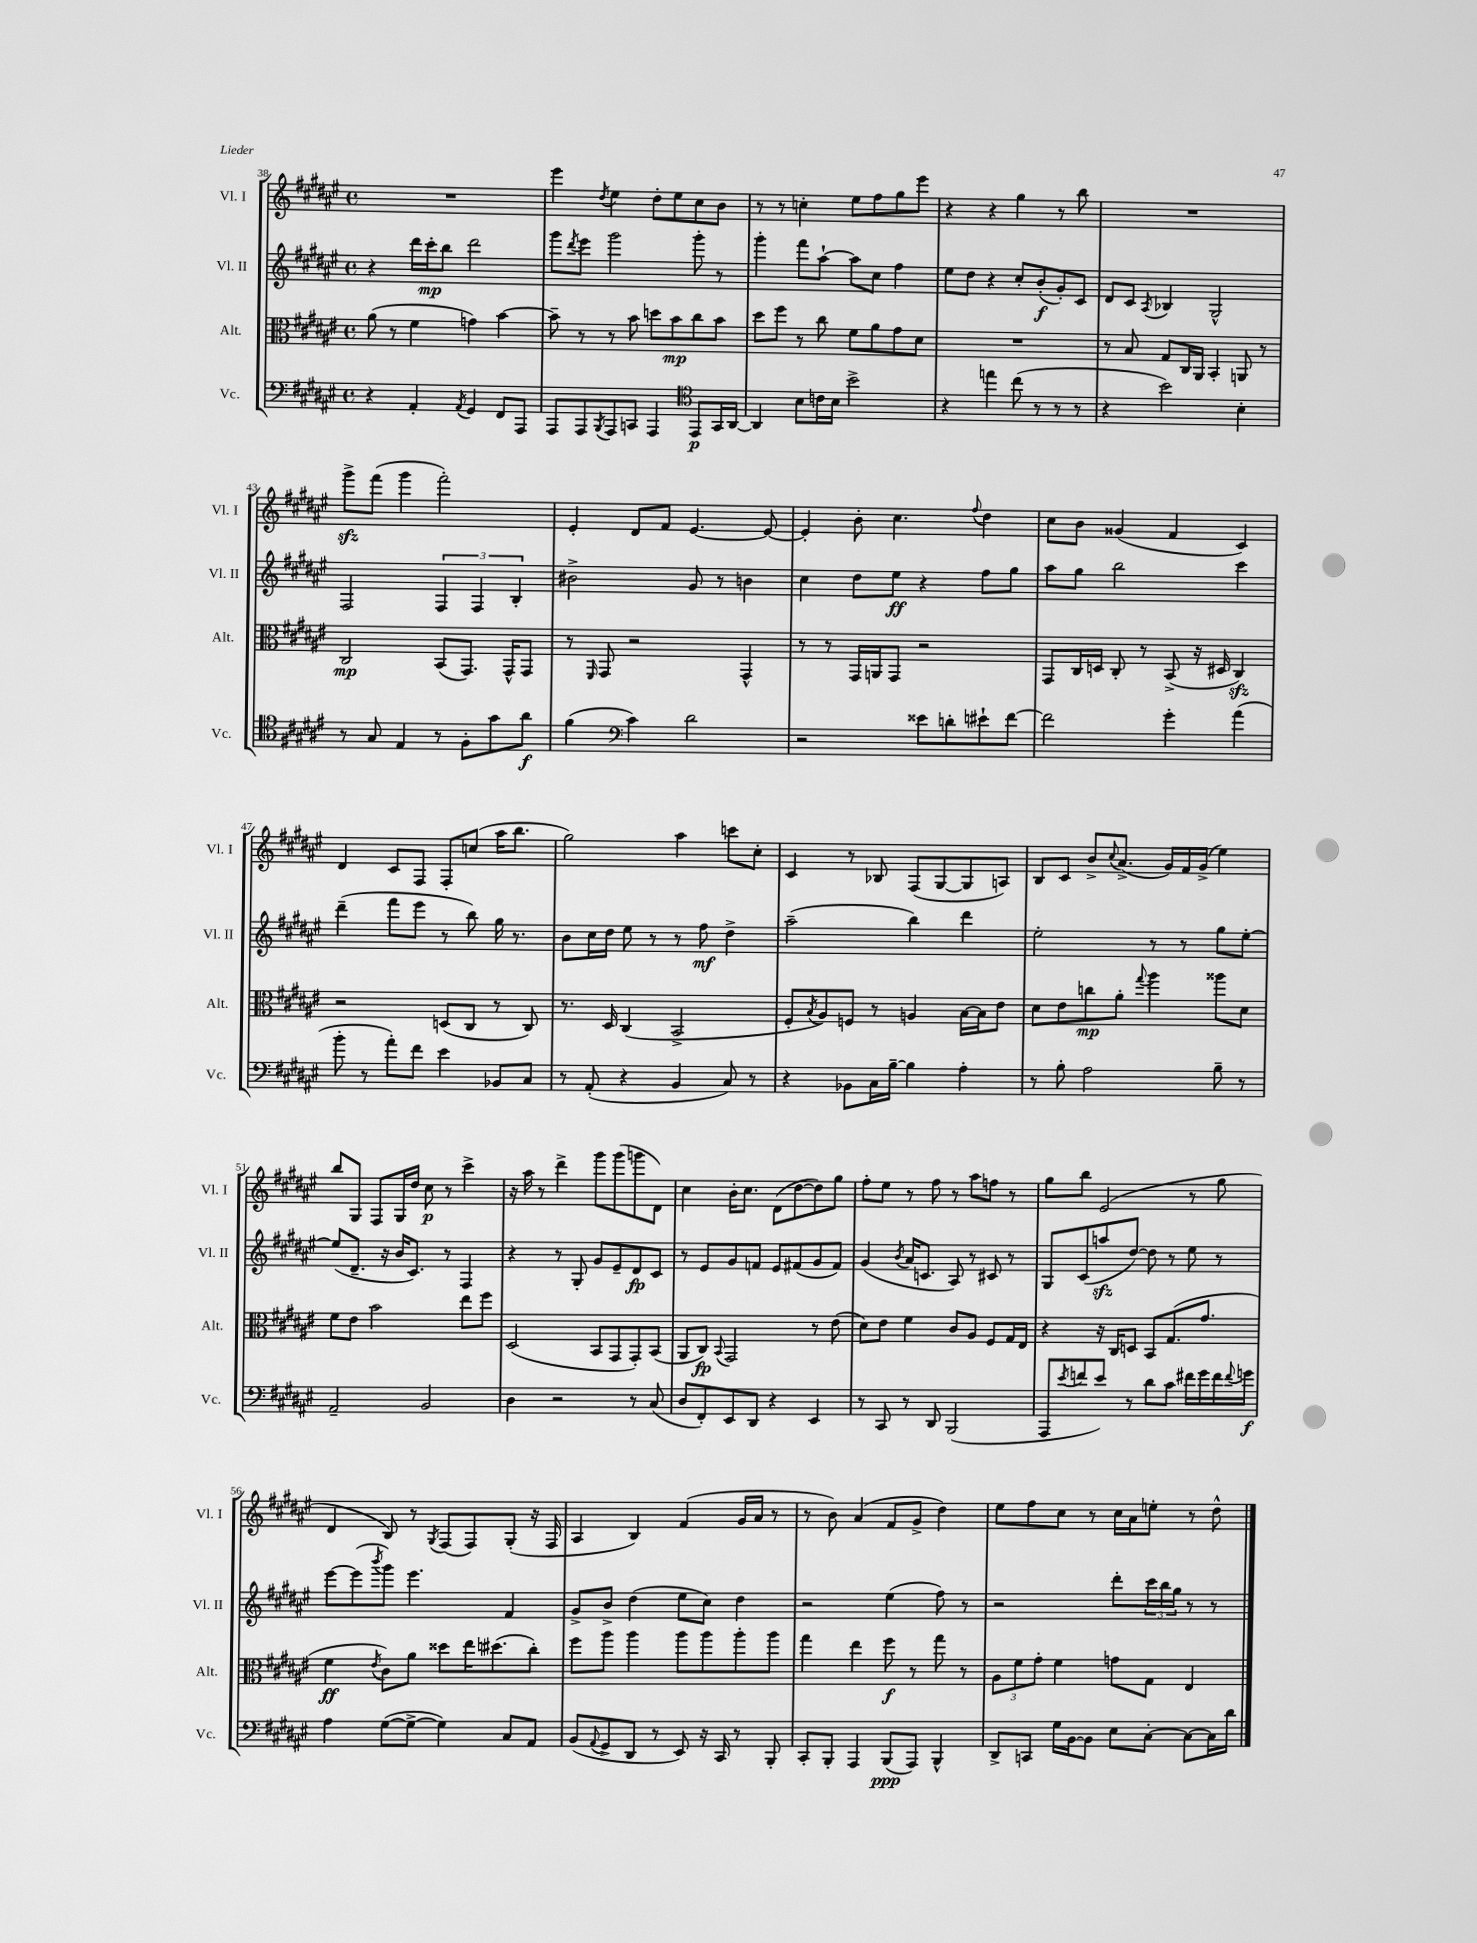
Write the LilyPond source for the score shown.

<<
\new StaffGroup <<
\new Staff = "s0" \with { instrumentName = "Vl. I" shortInstrumentName = "Vl. I" } {
    \clef treble \key fis \major \defaultTimeSignature \time 4/4
    R1 |
    eis'''4 \acciaccatura { dis''8 } eis''4 dis''8-. eis''8 cis''8 b'8 |
    r8 r8 c''4-. eis''8 fis''8 gis''8 eis'''8 |
    r4 r4 gis''4 r8 b''8 |
    R1 |
    gis'''8->\sfz fis'''8( gis'''4 fis'''2-.) |
    eis'4-. dis'8 fis'8 eis'4.~ eis'8~ |
    eis'4-. b'8-. cis''4. \appoggiatura { fis''8 } dis''4 |
    cis''8 b'8 gisis'4( fis'4 cis'4) |
    dis'4 cis'8 fis8 fis8-. c''8( ais''16 b''8. |
    gis''2) ais''4 c'''8 cis''8-. |
    cis'4 r8 bes8 fis8( gis8~ gis8 a8) |
    b8 cis'8 b'8-> \appoggiatura { cis''8 } ais'8.->( gis'16) fis'16 gis'16->( eis''4) |
    b''8 gis8 fis8 gis16 dis''16 cis''8\p r8 cis'''4-> |
    r16 ais''16 r8 dis'''4-> gis'''8 gis'''8( g'''8 dis'8) |
    cis''4 b'16-. cis''8. dis'8( dis''8~ dis''8) gis''8 |
    fis''8-. eis''8 r8 fis''8 r8 ais''8 f''8 r8 |
    gis''8 b''8 eis'2( r8 gis''8 |
    dis'4 b8) r8 \acciaccatura { gis8 } fis8( fis8) gis8-.( r16 fis16 |
    ais4 b4) fis'4( gis'16 ais'16 r8 |
    r8 b'8) ais'4( fis'8 gis'8-> dis''4) |
    eis''8 fis''8 cis''8 r8 cis''16 ais'16 e''8-. r8 dis''8-^ \bar "|." |
}
\new Staff = "s1" \with { instrumentName = "Vl. II" shortInstrumentName = "Vl. II" } {
    \clef treble \key fis \major \defaultTimeSignature \time 4/4
    r4 dis'''16 cis'''16-.\mp b''8 dis'''2 |
    gis'''8 \acciaccatura { dis'''8 } eis'''8 gis'''2 gis'''8-. r8 |
    gis'''4-. fis'''8 ais''8~-! ais''8 cis''8 fis''4 |
    eis''8 dis''8 r4 cis''8-. b'8-.\f( gis'8-.) cis'8 |
    dis'8 cis'8 \acciaccatura { ais8 } bes4 gis2-^ |
    fis2 \tuplet 3/2 { fis4 fis4 b4-. } |
    bis'2-> gis'8 r8 b'4 |
    cis''4 dis''8 eis''8\ff r4 fis''8 gis''8 |
    ais''8 gis''8 b''2 cis'''4 |
    dis'''4--( fis'''8 eis'''8 r8 b''8) gis''16 r8. |
    b'8 cis''16 dis''16 eis''8 r8 r8 fis''8\mf dis''4-> |
    ais''2--( b''4) dis'''4 |
    eis''2-. r8 r8 gis''8 eis''8~-. |
    eis''8( dis'8.-- r16 b'16 cis'8.) r8 fis4 |
    r4 r8 gis8-. gis'8 eis'8-- dis'8\fp cis'8 |
    r8 eis'8 gis'8 f'8 eis'8 fis'8( gis'8 fis'8) |
    gis'4( \acciaccatura { b'8 } ais'16 c'8. ais8) r8 cis'8 r8 |
    gis8 cis'8( a''8\sfz dis''8~) dis''8 r8 eis''8 r8 |
    eis'''8~ eis'''8( \acciaccatura { b'''8 } gis'''8) eis'''4. fis'4 |
    gis'8-> b'8-> dis''4( eis''8 cis''8) dis''4 |
    r2 eis''4( fis''8) r8 |
    r2 dis'''8-. \tuplet 3/2 { cis'''16 b''16 gis''16 } r8 r8 \bar "|." |
}
\new Staff = "s2" \with { instrumentName = "Alt." shortInstrumentName = "Alt." } {
    \clef alto \key fis \major \defaultTimeSignature \time 4/4
    ais'8( r8 fis'4 g'4) b'4~ |
    b'8-- r8 r8 b'8 d''8 b'8\mp cis''8 b'8 |
    dis''8 fis''8 r8 cis''8 fis'8 ais'8 gis'8 dis'8 |
    R1 |
    r8 b8 gis8 cis16 ais,16 b,4-. a,8 r8 |
    cis2\mp b,8( gis,8.) gis,16-^ gis,8 |
    r8 \grace { fis,16 } gis,8 r2 gis,4-^ |
    r8 r8 gis,16 a,16 gis,8 r2 |
    gis,8 cis16 d16 cis8-. r8 b,8->( r16 dis16 cis4\sfz) |
    r2 d8( cis8 r8 cis8) |
    r8. dis16 cis4( b,2-> |
    fis8-. \acciaccatura { b8 } ais8) f8 r8 a4 b16~ b16 eis'8 |
    dis'8 eis'8 c''8\mp ais'8-. \appoggiatura { gis''8 } ais''4 aisis''8 dis'8 |
    fis'8 eis'8 b'2 eis''8 fis''8 |
    dis2( b,8 gis,8 gis,8-.) b,8( |
    ais,8 cis8\fp) \appoggiatura { b,8 } gis,2 r8 eis'8( |
    dis'8) eis'8 fis'4 cis'8 ais8 fis8 gis16 eis16 |
    r4 r16 cis16 d8 b,8 gis8.( gis'8. |
    fis'4\ff \acciaccatura { eis'8 } cis'8) ais'8 disis''8 eis''16 dis''8.( cis''8-.) |
    fis''8 ais''8 ais''4 ais''8 ais''8 ais''8-. ais''8 |
    gis''4 eis''4 fis''8\f r8 gis''8 r8 |
    \tuplet 3/2 { ais8 fis'8 gis'8-. } fis'4 g'8 gis8 eis4 \bar "|." |
}
\new Staff = "s3" \with { instrumentName = "Vc." shortInstrumentName = "Vc." } {
    \clef bass \key fis \major \defaultTimeSignature \time 4/4
    r4 ais,4-. \acciaccatura { ais,8 } gis,4 fis,8 ais,,8 |
    ais,,8 ais,,8 \acciaccatura { b,,8 } ais,,8 c,8 ais,,4 \clef tenor eis,8\p gis,16 ais,16~ |
    ais,4 b8 c'16 b16 b'2-> |
    r4 e''4 cis''8( r8 r8 r8 |
    r4 b'2) b4-. |
    r8 gis8 eis4 r8 fis8-. gis'8 ais'8\f |
    fis'4( \clef bass cis'4) dis'2 |
    r2 eisis'8 d'8-. eis'8-! fis'8~ |
    fis'2 gis'4-. ais'4( |
    b'8-. r8 ais'8-.) fis'8 eis'4 bes,8 cis8 |
    r8 ais,8-.( r4 b,4 cis8) r8 |
    r4 bes,8 cis16 b16~-- b4 ais4-. |
    r8 b8-. ais2 b8-- r8 |
    ais,2-- b,2 |
    dis4 r2 r8 cis8( |
    dis8 fis,8-.) eis,8 dis,8 r4 eis,4 |
    r8 cis,8 r8 dis,8 b,,2( |
    ais,,8 \acciaccatura { eis'8 } f'8 eis'8) r8 dis'8 cis'8 fis'16 gis'16 fis'16 \appoggiatura { fis'8 } g'16\f |
    ais4 gis8~( gis8~-> gis4) cis8 ais,8 |
    b,8( \appoggiatura { ais,8 } gis,8-> dis,8 r8 eis,8) r16 cis,16 r8 b,,8-. |
    cis,8-. b,,8-. ais,,4 b,,8\ppp( ais,,8) b,,4-^ |
    dis,8-> c,8 gis16 b,16~ b,8 eis8 cis8~-. cis8~ cis16 dis'16 \bar "|." |
}
>>
>>
\layout { \context { \Score currentBarNumber = #38 } }
